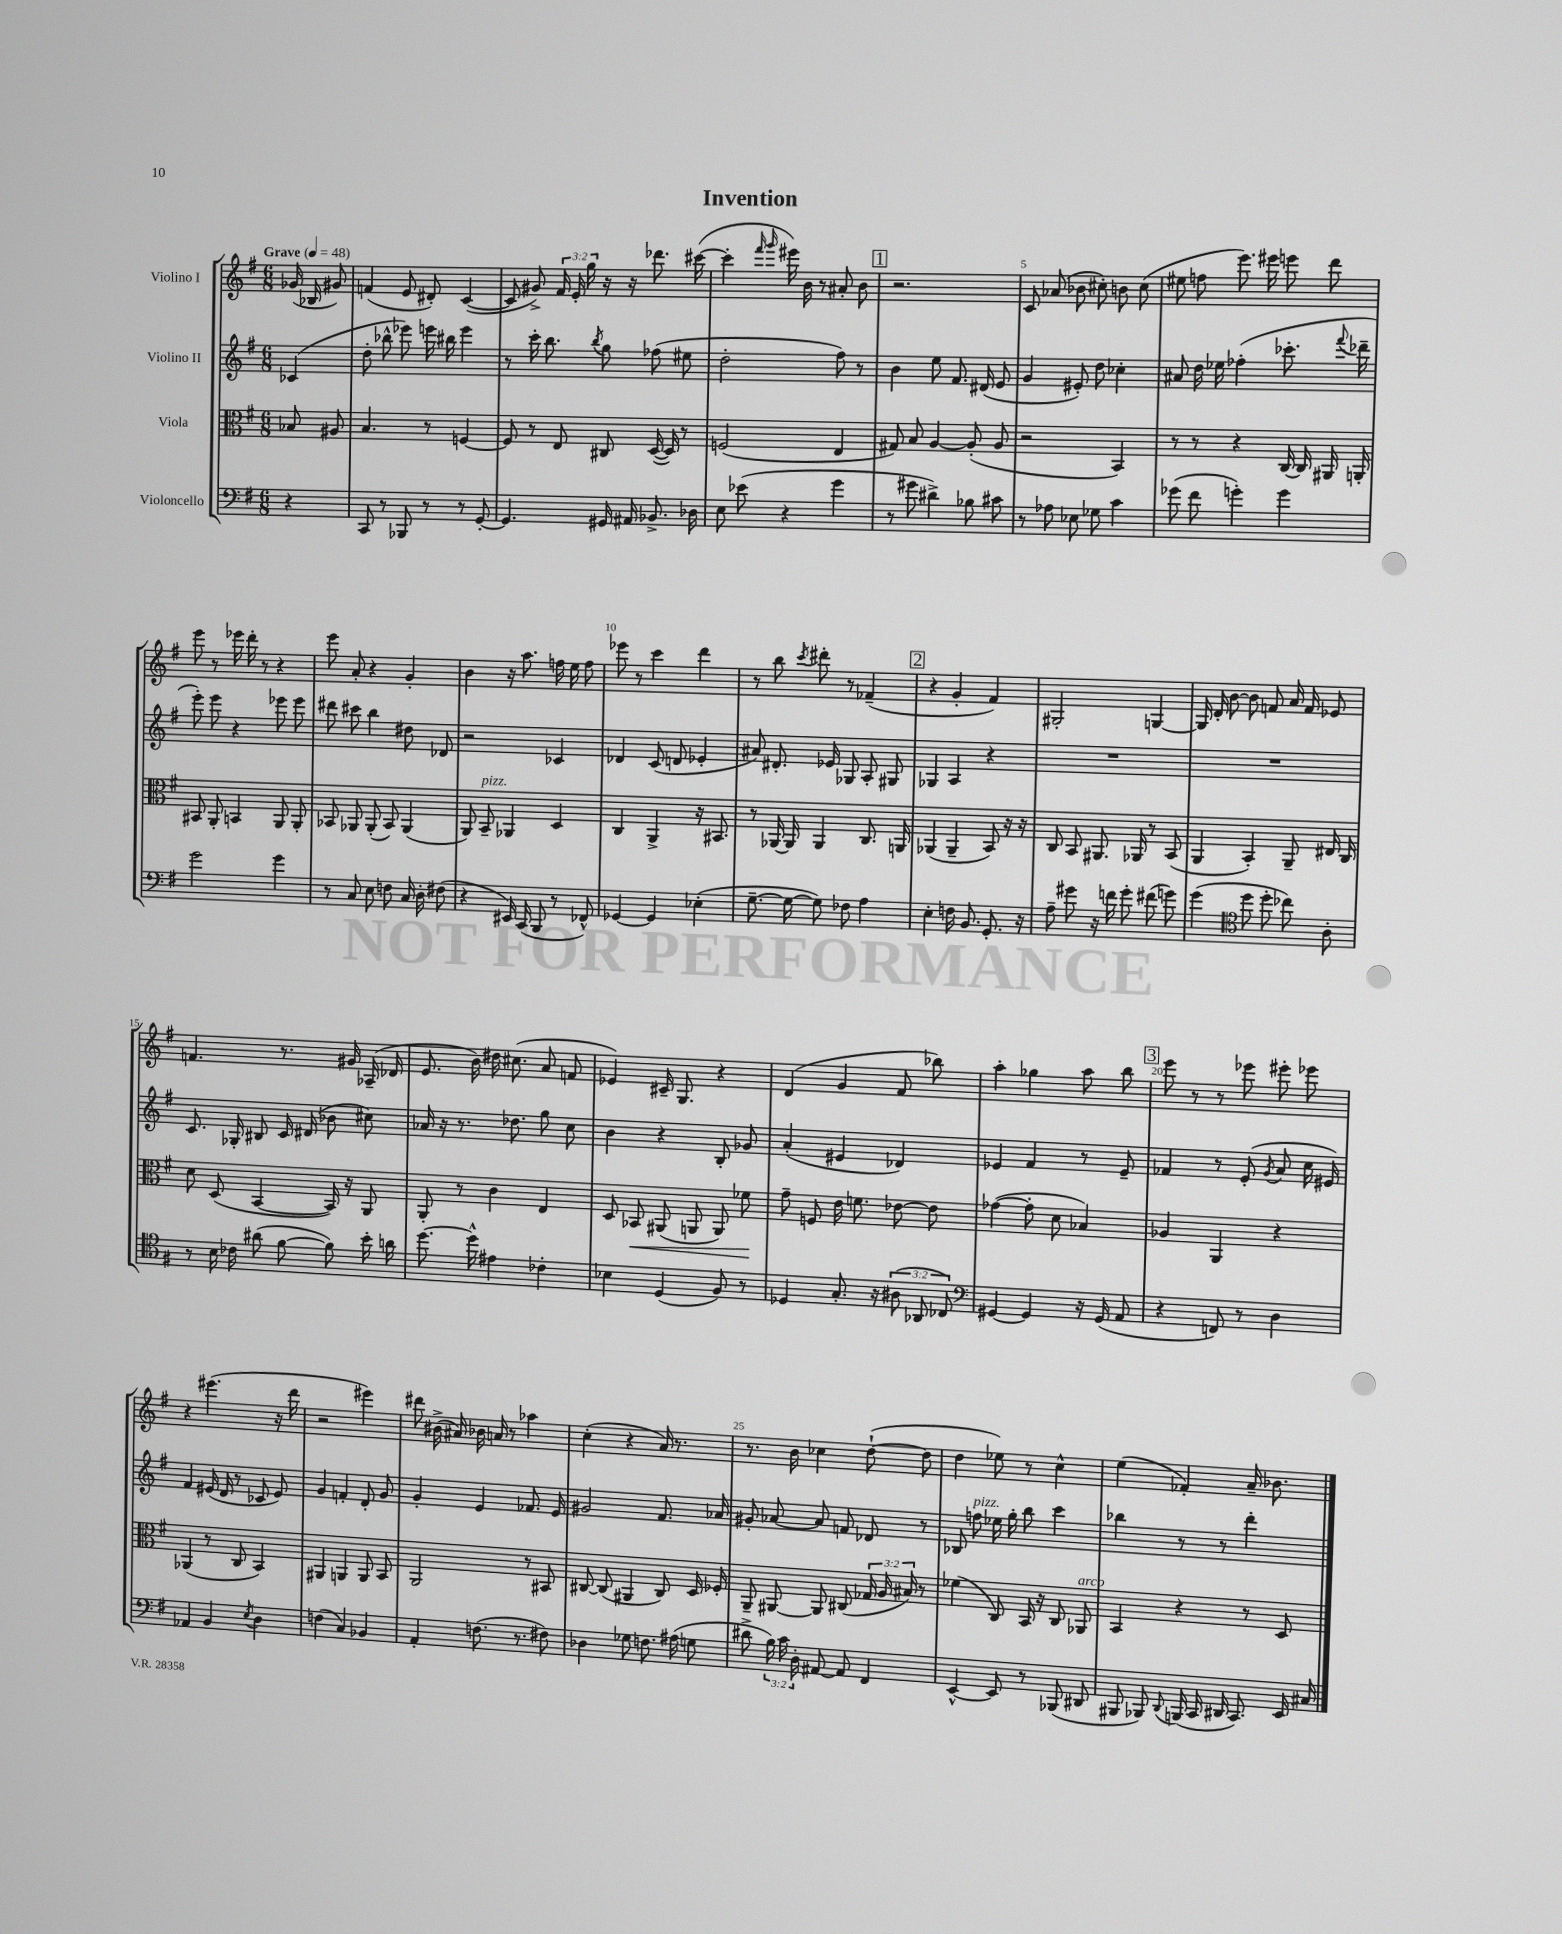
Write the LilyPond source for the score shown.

\header { title = "Invention" }
<<
\new StaffGroup <<
\new Staff = "s0" \with { instrumentName = "Violino I" } {
    \clef treble \key g \major \numericTimeSignature \time 6/8 \override Staff.TupletNumber.text = #tuplet-number::calc-fraction-text \partial 4 \tempo "Grave" 4 = 48
    \autoBeamOff ges'16( bes16 gis'8) |
    f'4( e'8 dis'8-.) c'4~( |
    c'8 gis'8->) \tuplet 3/2 { fis'16 e'16-. g''16 } r16 r16 des'''8. cis'''16~( |
    cis'''4-. \grace { fis'''16 g'''16 } eis'''16) b'16 r8 ais'8-. b'8 |
    \mark \markup { \box "1" } r2. |
    c'8 aes'8( bes'8 cis''8-.) b'8 cis''8( |
    eis''8 f''8 e'''8.) eis'''16 e'''8 d'''8 |
    e'''8 r8 ees'''16 d'''16-. r8 r4 |
    e'''8 a'8-. r4 g'4-. |
    b'4 r16 a''8. f''16 e''16 f''8 |
    ees'''8 r8 c'''4 d'''4 |
    r8 b''8 \acciaccatura { c'''8 } dis'''8-. r8 fes'4--( |
    \mark \markup { \box "2" } r4 g'4-. fis'4) |
    gis2-. g4~ |
    g16 d'16-. b'8~ b'8 f'8 a'16 f'16 ees'8 |
    f'4. r8. gis'16 aes16--( des'16 |
    e'8. b'16) dis''16 cis''8.( a'8 f'8 |
    ees'4) cis'16-- g8. r4 |
    d'4( g'4 fis'8 bes''8) |
    a''4-. ges''4 a''8 b''8 |
    \mark \markup { \box "3" } e'''8 r8 r8 ees'''8 eis'''8-. ees'''8 |
    r4 eis'''4.( r16 d'''16 |
    r2 eis'''4) |
    dis'''8 bis'16->( ais'16) bes'16 a'16 r8 aes''4 |
    c''4-.( r4 a'16) r8. |
    r8. b'16 ces''4 d''8~-!( d''8 |
    d''4 ees''8) r8 c''4-^ |
    e''4( fes'4-.) a'16-- bes'8. \bar "|." |
}
\new Staff = "s1" \with { instrumentName = "Violino II" } {
    \clef treble \key g \major \numericTimeSignature \time 6/8 \partial 4
    \autoBeamOff ces'4( |
    d''8-. bes''8-^ ees'''8) e'''16 bis''16 e'''4 |
    r8 c'''16-. b''8. \acciaccatura { b''8 } g''8 fes''8( eis''8 |
    d''2-. fis''8) r8 |
    \mark \markup { \box "1" } b'4 e''8 fis'8. dis'16( e'8 |
    g'4 eis'8-.) d''8 ces''4-. |
    ais'8 d''16 ees''16 fes''4-.( ces'''8.-. \appoggiatura { fis'''8 } des'''16-- |
    e'''8-.) e'''8 r4 ees'''8 ees'''8 |
    dis'''8 cis'''8 b''4 dis''8 des'8 |
    r2 ces'4 |
    des'4 c'8( d'8 ees'4-. |
    ais'8) dis'8.-. ees'16 ges8 a8-. gis8 |
    \mark \markup { \box "2" } ges4 a4 r4 |
    R2. |
    R2. |
    c'8. ges16-. bis8 c'16 dis'16( bes'8 cis''8) |
    aes'16 r16 r8. des''8. g''8 c''8 |
    b'4 r4 b8-. ges'8 |
    a'4-.( eis'4 des'4) |
    ees'4 fis'4 r8 ees'8-- |
    \mark \markup { \box "3" } fes'4 r8 e'8-.( \acciaccatura { g'8 } a'8 c''16 eis'16) |
    fis'4 eis'16( d'16 r8 ces'8 eis'8) |
    g'4 f'4-. d'8-. g'8 |
    g'4-. e'4 fes'8. e'16 |
    gis'2 fis'8. aes'16 |
    gis'8-. aes'8~ aes'8 f'8 des'8 r8 |
    bes8 f''8^\markup { \italic "pizz." } ees''16 g''16-. b''8 c'''4 |
    bes''4 r8 r8 d'''4-. \bar "|." |
}
\new Staff = "s2" \with { instrumentName = "Viola" } {
    \clef alto \key g \major \numericTimeSignature \time 6/8 \override Staff.TupletNumber.text = #tuplet-number::calc-fraction-text \partial 4
    \autoBeamOff bes8 ais8 |
    b4. r8 f4~ |
    f8 r8 e8 cis8 d16~( d16) r8 |
    f2( e4 |
    \mark \markup { \box "1" } gis8) b8 a4~ a8-.( a8 |
    r2 b,4) |
    r8 r8 r4 c16~ c16 ais,16 a,16-. |
    bis,8 a,8-. b,4 a,8 a,8-. |
    bes,8 aes,8 aes,8-.( bes,8) aes,4( |
    a,8) b,8--^\markup { \italic "pizz." } aes,4 d4 |
    c4 a,4-> r16 bis,8. |
    r8 aes,16~ aes,16 aes,4 c8. a,16 |
    \mark \markup { \box "2" } aes,4( aes,4-- b,8) r16 r16 |
    c8 b,8 ais,8. aes,16 r8 b,8( |
    a,4 b,4-.) a,8-- eis16 c16 |
    d'8 d8( b,4~ b,16) r16 a,8 |
    a,8-. r8 c'4 e4 |
    d8 bes,8\< ais,8( a,8 a,8) fes'8\! |
    g'8-- f8 e'16 f'8. ees'8~ ees'8 |
    ges'4~( ges'8-. d'8 bes4) |
    \mark \markup { \box "3" } aes4 a,4 r4 |
    aes,4( r8 c8 b,4) |
    ais,4 a,4 a,8 b,8 |
    a,2 r8 bis,8 |
    cis8~ cis8( ais,4 cis8) d16 fes16-. |
    a,8-- ais,8~ ais,8 cis8( \tuplet 3/2 { ges16 a16 bis16) } r8 |
    fes'4( c8) b,16 r16 c8 aes,8^\markup { \italic "arco" } |
    b,4 r4 r8 d8 \bar "|." |
}
\new Staff = "s3" \with { instrumentName = "Violoncello" } {
    \clef bass \key g \major \numericTimeSignature \time 6/8 \override Staff.TupletNumber.text = #tuplet-number::calc-fraction-text \partial 4
    \autoBeamOff r4 |
    c,8 r8 bes,,8 r8 r8 g,8~-. |
    g,4. gis,16 ais,16 bes,8.-> des16 |
    e8 ees'8( r4 g'4 |
    \mark \markup { \box "1" } r8 gis'8 dis'4->) bes8 cis'8 |
    r8 aes8 ees8 ges8 c'4 |
    ges'8( fis'8 g'4-.) g'4 |
    g'2 g'4 |
    r8 c8 e8 f8 c16 d16-. fis8( |
    r4 eis,16) c,16( b,,8 r8 fes,8-^) |
    ges,4~ ges,4 ees4-.( |
    g8.~-- g16~ g8) fes8 a4 |
    \mark \markup { \box "2" } e4-. f16 b,8. g,8.-. r16 |
    a8-- gis'8 r16 f'16 gis'8-. fis'8( g'8) |
    g'4( \clef tenor d''8 d''8-. ces''8) a8-. |
    r8 b16 ces'16 ais'8( fis'8~ fis'8) b'16-. a'16 |
    d''8.~ d''16-^ eis'4 ces'4-. |
    bes4 d4( fis8) r8 |
    des4 g8.-. r16 \tuplet 3/2 { ais8( aes,8 ces8) } |
    \clef bass gis,4~ gis,4 r16 gis,16( a,8 |
    \mark \markup { \box "3" } r4 f,8) r8 d4 |
    aes,4 b,4 \acciaccatura { e8 } d4 |
    f4( c4) bes,4 |
    a,4-. f8.( r8. fis8) |
    des4 ges8 f8. ais16( g8 |
    dis'8-> \tuplet 3/2 { b16) c'16 d16-. } ais,8~ ais,8 fis,4 |
    e,4~-^ e,8 r8 bes,,8( dis,8 |
    bis,,8 bes,,8) \appoggiatura { d,8 } b,,16( c,16 dis,16 c,8.) e,16 cis16 \bar "|." |
}
>>
>>
\layout { \context { \Score \override BarNumber.break-visibility = ##(#f #t #t) barNumberVisibility = #(every-nth-bar-number-visible 5) } }
